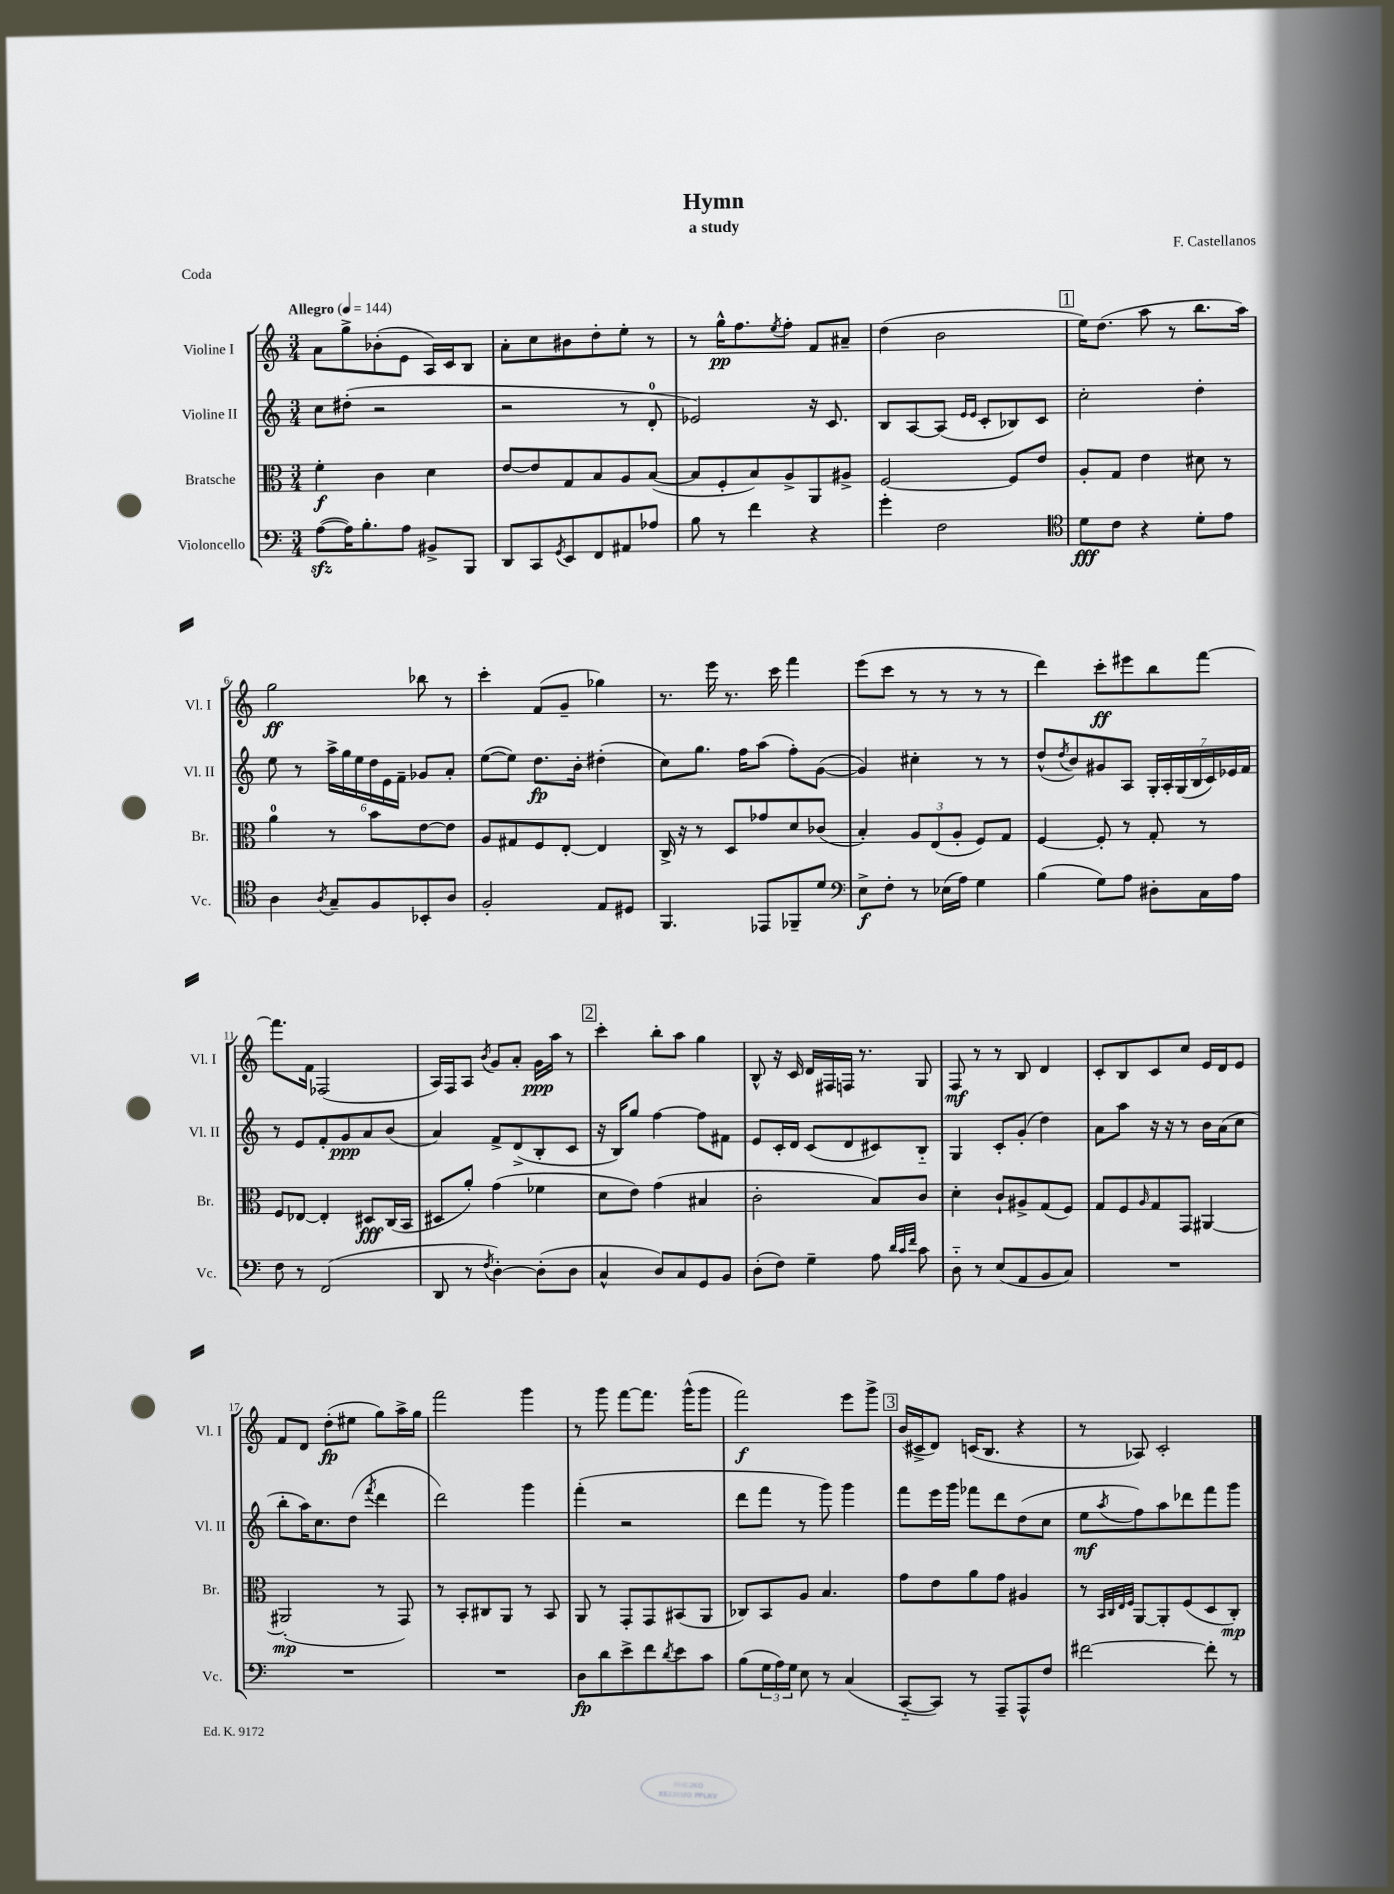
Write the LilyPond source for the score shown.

\header { title = "Hymn" composer = "F. Castellanos" subtitle = "a study" piece = "Coda" }
<<
\new StaffGroup <<
\new Staff = "s0" \with { instrumentName = "Violine I" shortInstrumentName = "Vl. I" } {
    \clef treble \key c \major \numericTimeSignature \time 3/4 \tempo "Allegro" 4 = 144
    a'8 g''8-> bes'8-.( e'8 a16) c'16 b8 |
    a'8-. c''8 bis'8 d''8-. e''8-. r8 |
    r8 g''16-^\pp f''8. \acciaccatura { e''8 } f''8-. f'8 ais'8-- |
    d''4( b'2 |
    \mark \markup { \box "1" } e''16) d''8.( a''8 r8 b''8. a''16) |
    g''2\ff bes''8 r8 |
    c'''4-. f'8( g'8-- ges''4) |
    r8. e'''16 r8. c'''16 f'''4 |
    e'''8( c'''8 r8 r8 r8 r8 |
    d'''4) c'''8-.\ff eis'''8 b''8 f'''8~ |
    f'''8. f'16 fes2( |
    a16) f16 a8 \acciaccatura { b'8 } g'8 a'8-. g'16\ppp a''16 r8 |
    \mark \markup { \box "2" } c'''4-. b''8-. a''8 g''4 |
    b8-^ r16 c'16 d'16 fis16 f16 r8. g8 |
    f8\mf r8 r8 b8 d'4 |
    c'8-. b8 c'8 c''8 e'16 d'16 e'8 |
    f'8 d'8 d''8-.\fp( eis''8 g''8) a''16-> g''16 |
    f'''2 g'''4 |
    r8 g'''8 f'''8~ f'''8. g'''16-^( g'''8 |
    f'''2\f) e'''8 g'''8-> |
    \mark \markup { \box "3" } b'16( cis'16-> d'8) c'16( b8. r4 |
    r8 aes8) c'2-. \bar "|." |
}
\new Staff = "s1" \with { instrumentName = "Violine II" shortInstrumentName = "Vl. II" } {
    \clef treble \key c \major \numericTimeSignature \time 3/4
    c''8 dis''8-.( r2 |
    r2 r8 d'8-0-. |
    ees'2) r16 c'8. |
    b8 a8~ a8( \grace { e'16 e'16 } c'8-. bes8) c'8 |
    \mark \markup { \box "1" } c''2-. d''4-. |
    e''8 r8 \tuplet 6/4 { a''16-> g''16 e''16 d''16 e'16 f'16-- } ges'8 a'8-. |
    e''8~( e''8) d''8.\fp b'16-. dis''4-.( |
    c''8) g''8. f''16 a''8( f''8-.) g'8~( |
    g'4) cis''4-. r8 r8 |
    d''8-^( \acciaccatura { d''8 } b'8) gis'8 a8 \tuplet 7/4 { g16-. a16-. g16( b16 c'16) ees'16 f'16 } |
    r8 e'8 f'8-. g'8\ppp a'8 b'8( |
    a'4) f'8-> d'8->( b8-. c'8 |
    \mark \markup { \box "2" } r16 b16) g''8 f''4~ f''8 fis'8 |
    e'8 c'16-. d'16 c'8( d'8 cis'8) b8-_ |
    g4 c'8-. g'8-.( d''4) |
    a'8 a''8 r16 r16 r8 b'16 a'16( c''8 |
    b''8-. a''16) c''8. d''8( \acciaccatura { f'''8 } d'''4 |
    d'''2) g'''4 |
    f'''4-.( r2 |
    d'''8 f'''8 r8 g'''8) g'''4 |
    \mark \markup { \box "3" } f'''8 e'''16 g'''16 fes'''8 d'''8 d''8( c''8 |
    e''8\mf \acciaccatura { a''8 } f''8) a''8 des'''8 f'''8 g'''8 \bar "|." |
}
\new Staff = "s2" \with { instrumentName = "Bratsche" shortInstrumentName = "Br." } {
    \clef alto \key c \major \numericTimeSignature \time 3/4
    f'4-.\f c'4 d'4 |
    e'8~ e'8 g8 b8 a8 b8~( |
    b8 f8-. b8) a8-> a,8 ais8-> |
    f2~ f8 e'8 |
    \mark \markup { \box "1" } a8-. g8 e'4 dis'8 r8 |
    a'4-0 r8 b'8 e'8~ e'8 |
    a8 gis8 f8 e8~-. e4 |
    c16-> r16 r8 d8 ges'8 d'8 ces'8( |
    b4-.) \tuplet 3/2 { a8 e8( a8-. } f8) g8 |
    f4~ f8-. r8 g8-. r8 |
    f8 ees8~ ees4-. dis8\fff c16( b,16 |
    dis8 a'8-.) g'4( fes'4 |
    \mark \markup { \box "2" } d'8 e'8) g'4( bis4 |
    c'2-. b8) c'8 |
    d'4-. c'8-! ais8-> g8( f8) |
    g8 f8 \grace { a16 } g8 g,8 ais,4~ |
    ais,2-.\mp( r8 g,8) |
    r8 b,8-. cis8 a,8 r8 b,8 |
    a,8 r8 g,8-. g,8 bis,8( a,8 |
    ces8) b,8 a8 b4. |
    \mark \markup { \box "3" } g'8 e'8 a'8 g'8 ais4 |
    r8 \grace { b,32 c32 e32 f32 } a,8~ a,8-. f8( d8 c8-.\mp) \bar "|." |
}
\new Staff = "s3" \with { instrumentName = "Violoncello" shortInstrumentName = "Vc." } {
    \clef bass \key c \major \numericTimeSignature \time 3/4
    a8~\sfz( a16) b8.-. a8 bis,8-> b,,8 |
    d,8 c,8 \acciaccatura { g,8 } e,8 f,8 ais,8 aes8 |
    b8 r8 f'4 r4 |
    g'4-. f2 |
    \mark \markup { \box "1" } \clef tenor d'8\fff c'8 r4 d'8-. e'8 |
    a4 \acciaccatura { a8 } g8-- f8 bes,8-. a8 |
    f2-. e8 dis8 |
    f,4. ees,8 fes,8-- d'8 |
    \clef bass e8->\f f8-. r8 ees16( a16) g4 |
    b4( g8) a8 dis8-. c16 a16 |
    f8 r8 f,2( |
    d,8 r8 \acciaccatura { f8 } d4~-.) d8-.( d8 |
    \mark \markup { \box "2" } c4-^ d8) c8 g,8 b,8 |
    d8-.( f8) g4-- a8 \grace { d'32 c'32 f'32 } c'8 |
    d8-_ r8 e8( a,8 b,8 c8) |
    R2. |
    R2. |
    R2. |
    d8\fp d'8 e'8-> f'8 \acciaccatura { d'8 } e'8 c'8 |
    b8( \tuplet 3/2 { g16 a16) g16 } e8 r8 c4( |
    \mark \markup { \box "3" } c,8~-_ c,8) r8 a,,8-- a,,8-^ f8 |
    fis'2~ fis'8-. r8 \bar "|." |
}
>>
>>
